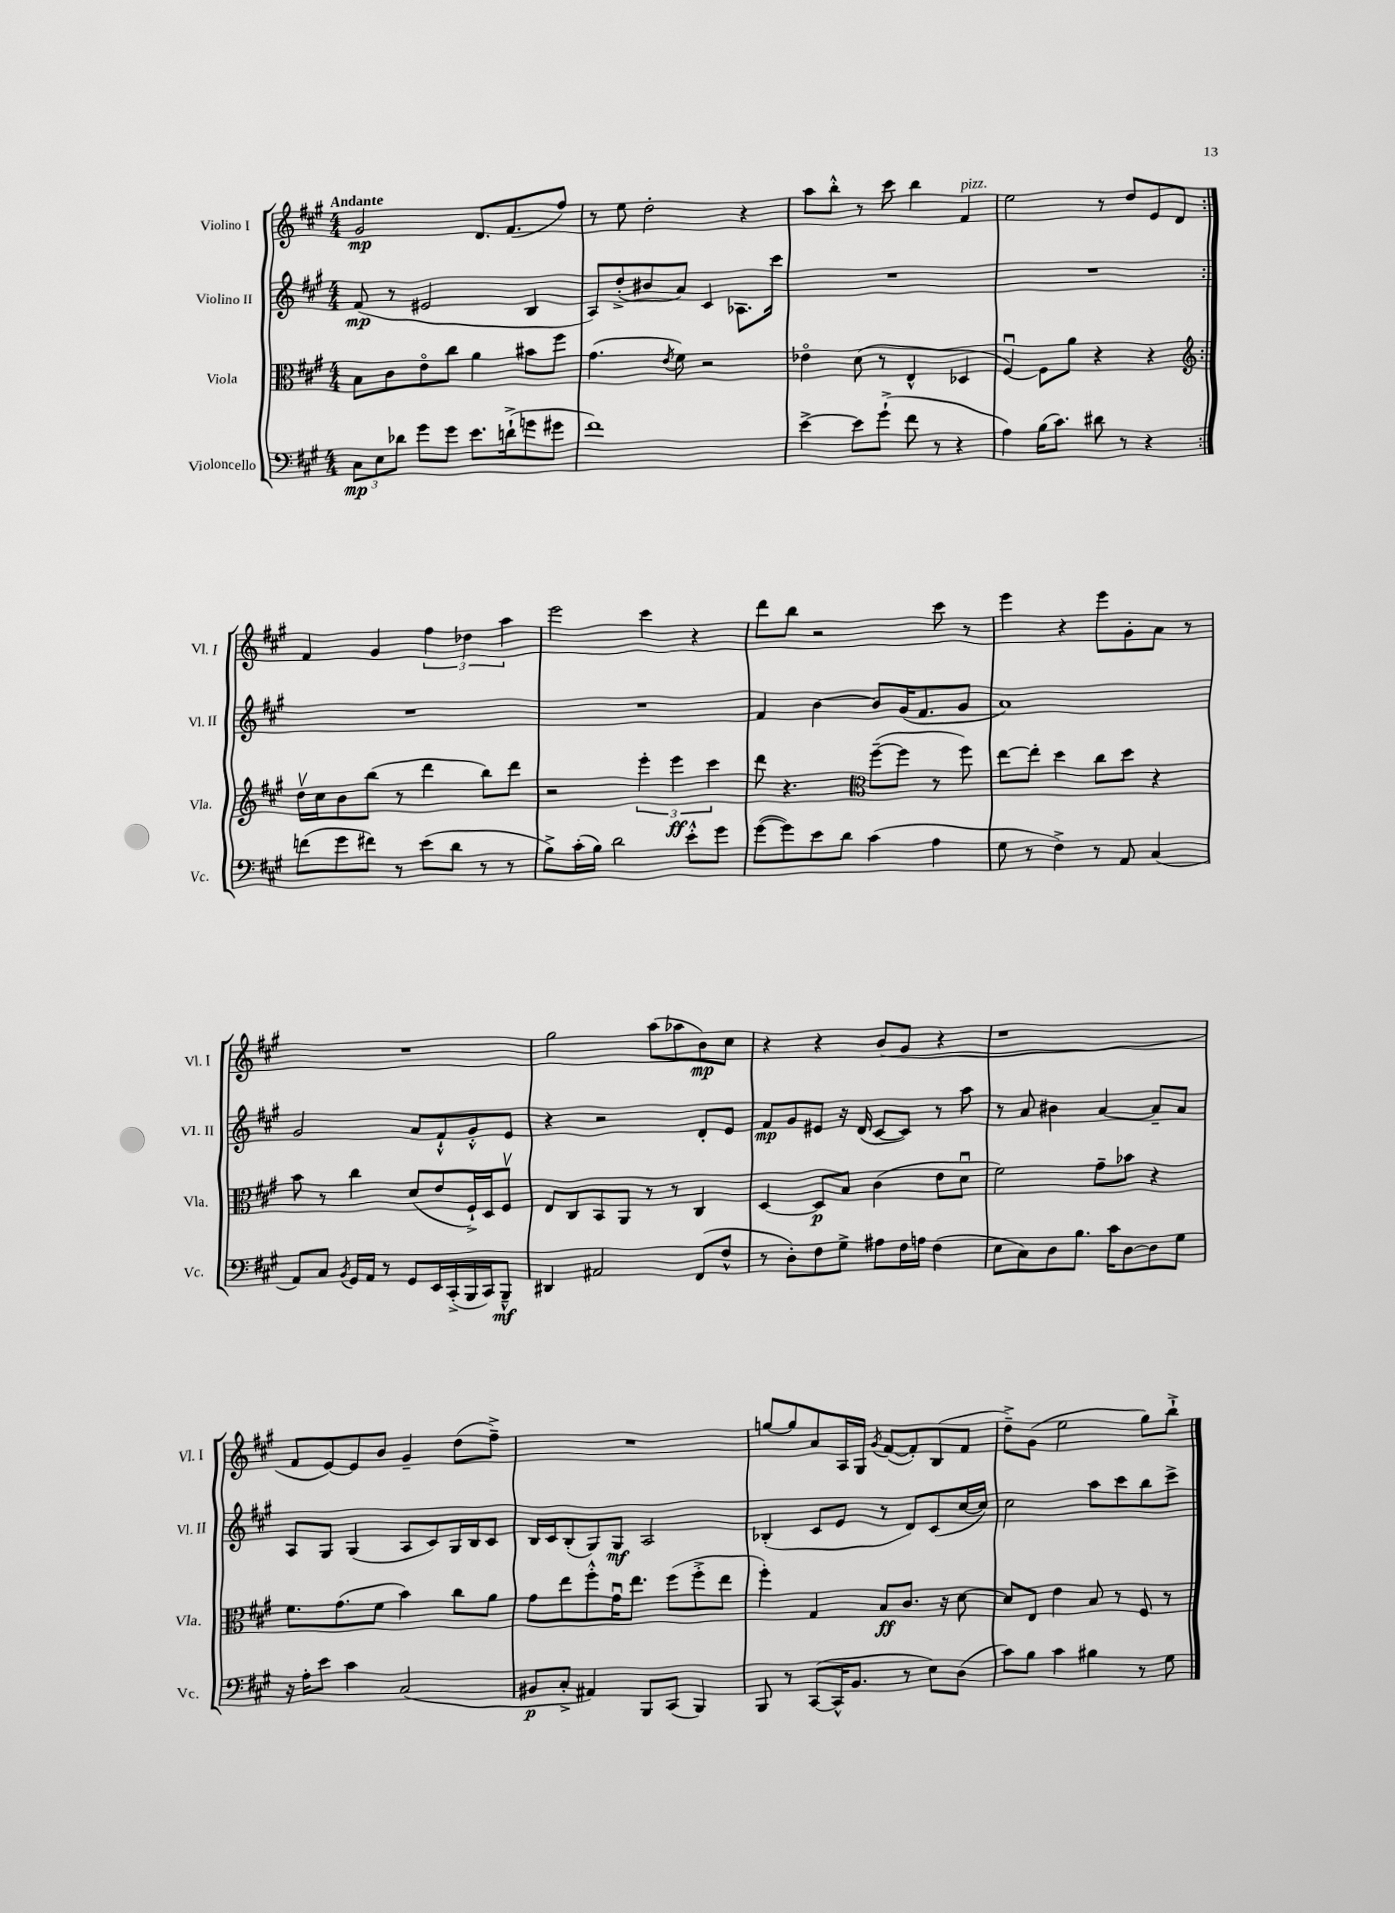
<<
\new StaffGroup <<
\new Staff = "s0" \with { instrumentName = "Violino I" shortInstrumentName = "Vl. I" } {
    \clef treble \key a \major \numericTimeSignature \time 4/4 \tempo "Andante"
    \autoBeamOff \repeat volta 2 { gis'2\mp d'8.[ fis'8.( fis''8]) |
    r8 e''8 d''2-. r4 |
    a''8[ b''8]-.-^ r8 cis'''8 b''4 fis'4^\markup { \italic "pizz." } |
    e''2 r8 d''8[ e'8 d'8] | }
    fis'4 gis'4 \tuplet 3/2 { fis''4 des''4 a''4 } |
    e'''2 cis'''4 r4 |
    d'''8[ b''8] r2 cis'''8 r8 |
    e'''4 r4 e'''8[ gis'8-. a'8] r8 |
    R1 |
    gis''2 a''8[( aes''8 b'8\mp) cis''8] |
    r4 r4 b'8[( gis'8] r4 |
    r1 |
    fis'8[ e'8~) e'8 b'8] gis'4-- d''8[( fis''8]--->) |
    R1 |
    g''8[~ g''8 a'8 a16 gis16] \acciaccatura { gis'8 } fis'8[~( fis'8-.) b8( fis'8] |
    d''8[--->) gis'8]( e''2 gis''8[) b''8]-!-> \bar "|." |
}
\new Staff = "s1" \with { instrumentName = "Violino II" shortInstrumentName = "Vl. II" } {
    \clef treble \key a \major \numericTimeSignature \time 4/4
    \autoBeamOff \repeat volta 2 { fis'8\mp( r8 eis'2 b4 |
    a8[) d''8-.->( bis'8 a'8]) cis'4 aes8.[ cis'''16] |
    R1 |
    R1 | }
    R1 |
    R1 |
    fis'4 b'4~ b'8[ gis'16( fis'8. gis'8] |
    a'1) |
    gis'2 a'8[ fis'8-!-^ gis'8-.-^ e'8] |
    r4 r2 d'8[-. e'8] |
    fis'8[\mp gis'8 eis'8] r16 d'16( cis'8[~ cis'8]) r8 a''8 |
    r8 a'8 bis'4 a'4~ a'8[-- a'8] |
    a8[ gis8] gis4( a8[ cis'8) gis16 b16 cis'8] |
    b16[ cis'16 b8-.( gis8) gis8]\mf a2 |
    bes4-.( cis'8[ e'8] r8 d'8[) cis'8( cis''16~ cis''16]) |
    cis''2 a''8[ cis'''8 b''8 cis'''8]-> \bar "|." |
}
\new Staff = "s2" \with { instrumentName = "Viola" shortInstrumentName = "Vla." } {
    \clef alto \key a \major \numericTimeSignature \time 4/4
    \autoBeamOff \repeat volta 2 { b8[ cis'8 e'8\flageolet cis''8] a'4 bis'8[ fis''8] |
    gis'4.( \acciaccatura { e'8 } fis'8) r2 |
    ees'4\flageolet d'8( r8 e4-^ des4 |
    fis4~\downbow) fis8[ a'8] r4 r4 | }
    \clef treble d''16[\upbow cis''16 b'8 b''8]( r8 d'''4 b''8[) d'''8] |
    r2 \tuplet 3/2 { e'''4-. e'''4\ff cis'''4 } |
    d'''8 r4. \clef alto fis''8[~--( fis''8] r8 fis''8) |
    e''8[~ e''8]-. d''4 cis''8[ d''8] r4 |
    b'8 r8 cis''4 d'8[( e'8 fis16-!->) d16 fis8]\upbow |
    e8[ cis8 b,8 a,8] r8 r8 cis4 |
    d4~ d8[\p b8] cis'4( e'8[ d'8]\downbow |
    fis'2) gis'8[-- bes'8] r4 |
    fis'8.[ gis'8.( fis'8] b'4) cis''8[ a'8] |
    gis'8[ e''8 fis''8-.-^ gis'16\downbow e''8.] fis''8[( fis''8-.-> e''8] |
    fis''4-.) gis4 b8[\ff cis'8.] r16 d'8~ |
    d'8[ e8] e'4 b8 r8 fis8 r8 \bar "|." |
}
\new Staff = "s3" \with { instrumentName = "Violoncello" shortInstrumentName = "Vc." } {
    \clef bass \key a \major \numericTimeSignature \time 4/4
    \autoBeamOff \repeat volta 2 { \tuplet 3/2 { cis8[\mp e8 des'8] } gis'8[ gis'8] e'8.[ d'16-!->( g'8 gis'8] |
    fis'1) |
    e'4~-> e'8[ gis'8]-!->( fis'8 r8 r4 |
    a4) b16[( cis'8.]) dis'8 r8 r4 | }
    f'8[( gis'8 fis'8]) r8 e'8[( d'8] r8 r8 |
    b8[->) cis'16-.( b16]) d'2 e'8[-.-^ gis'8] |
    gis'8[~( gis'8) e'8 d'8] cis'4( a4 |
    gis8 r8 fis4->) r8 a,8 cis4( |
    a,8[) cis8] \acciaccatura { b,8 } gis,16[ a,16] r8 gis,8[ e,16 cis,16-.->( b,,16 cis,16) b,,8]---^\mf |
    dis,4 ais,2 fis,8[( fis8]-^ |
    r8 d8[-.) fis8 gis8]-> ais8[ fis16 a16] fis4( |
    e8[ cis8) d8 b8.] cis'16[ d8~ d8 gis8] |
    r16 a16[-. e'8] cis'4 cis2( |
    bis,8[\p cis8]-.-> ais,4) b,,8[ cis,8]( b,,4) |
    b,,8 r8 cis,8[~( cis,16-^ b,8.] r8 e8[) d8]( |
    cis'8[) b8] cis'4 bis4 r8 gis8 \bar "|." |
}
>>
>>
\layout { \context { \Score \remove "Bar_number_engraver" } }
